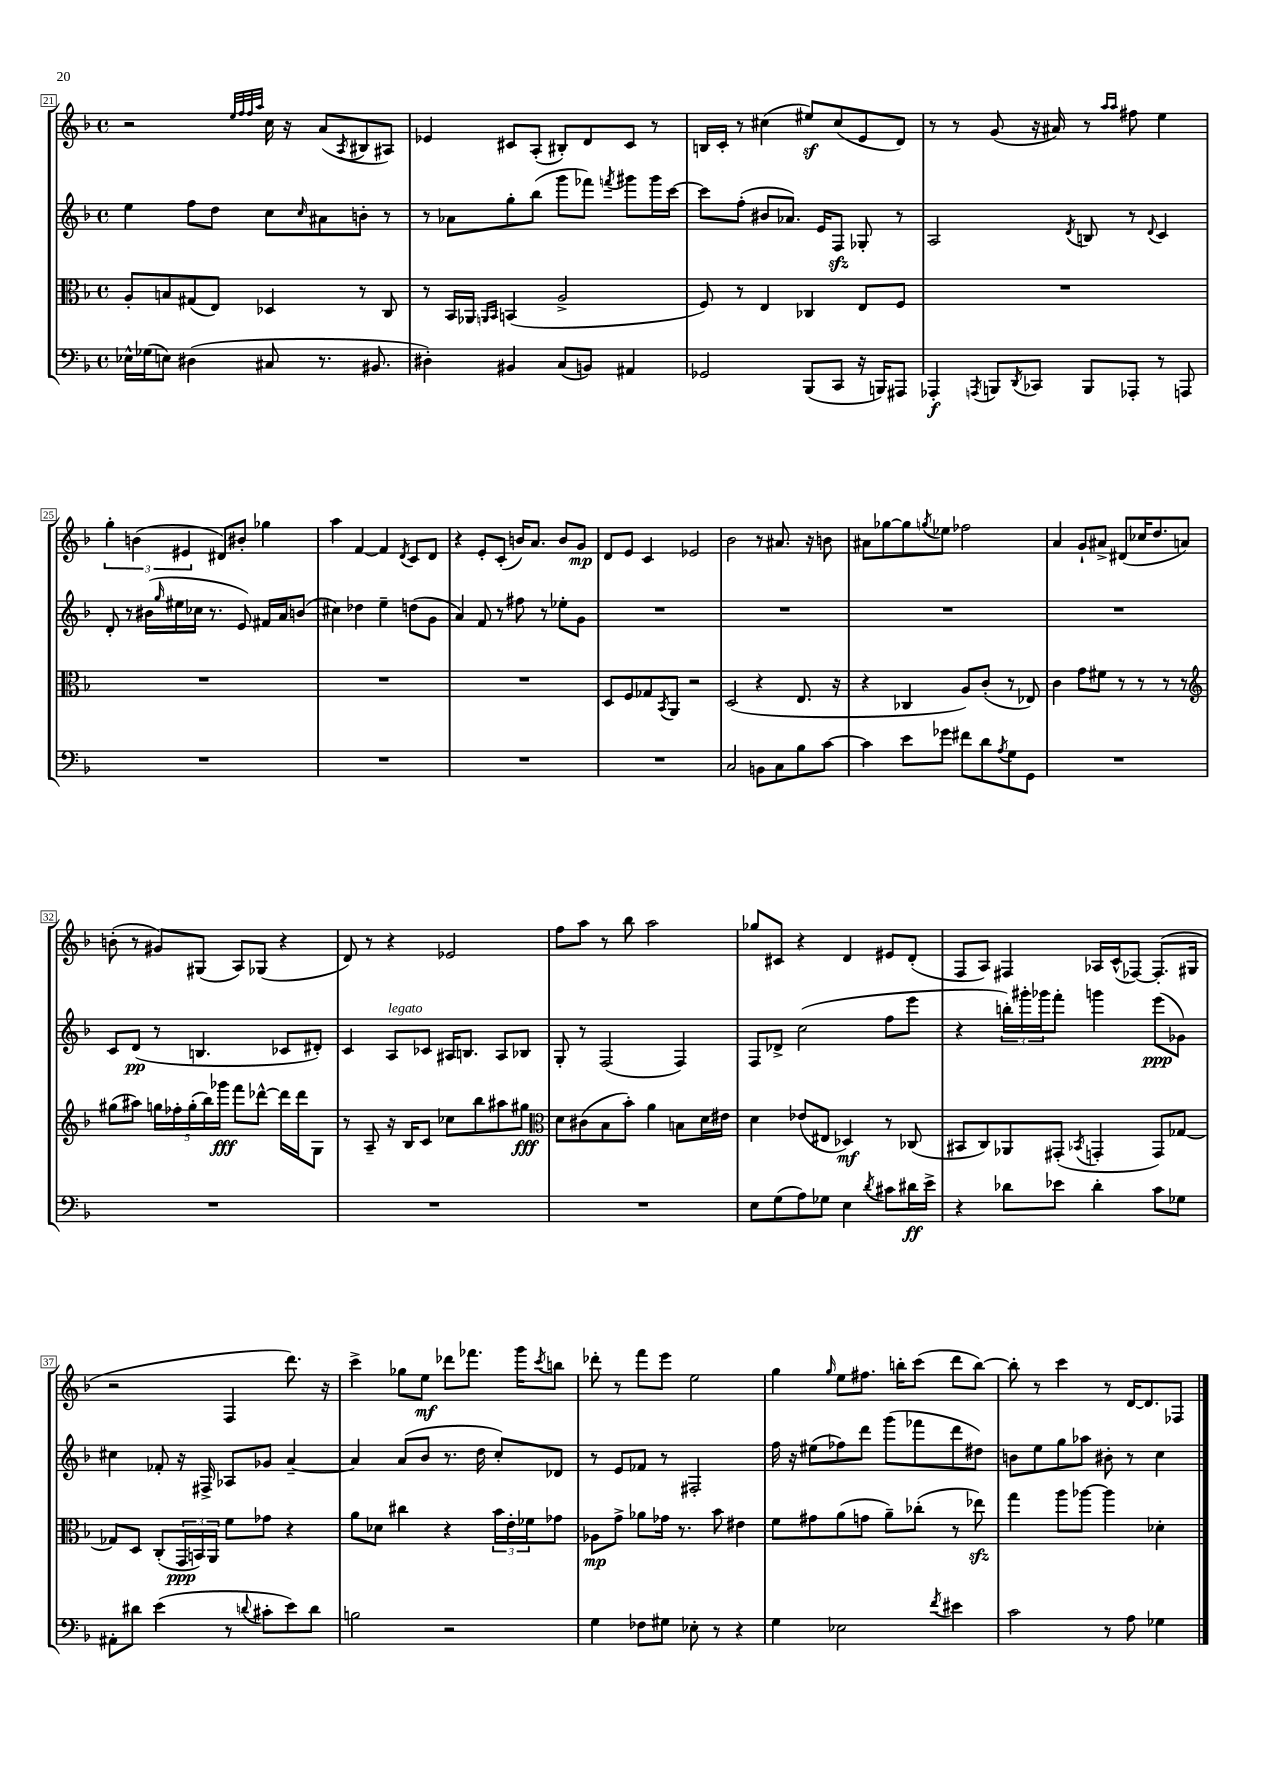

**kern	**dynam	**kern	**dynam	**kern	**dynam	**kern	**dynam
*part4	*part4	*part3	*part3	*part2	*part2	*part1	*part1
*staff4	*staff4	*staff3	*staff3	*staff2	*staff2	*staff1	*staff1
*clefF4	*	*clefC3	*	*clefG2	*	*clefG2	*
*k[b-]	*	*k[b-]	*	*k[b-]	*	*k[b-]	*
*M4/4	*	*M4/4	*	*M4/4	*	*M4/4	*
*met(c)	*	*met(c)	*	*met(c)	*	*met(c)	*
=21	=21	=21	=21	=21	=21	=21	=21
16E-X^^\LL	.	8A'/L	.	4ee\	.	2r	.
(16G-X\J	.	.	.	.	.	.	.
8En\J)	.	8Bn/	.	.	.	.	.
(4D#X\	.	(8G#X/	.	8ff\L	.	.	.
.	.	8E/J)	.	8dd\J	.	.	.
.	.	.	.	.	.	32qqee/LLL	.
.	.	.	.	.	.	32qqff/	.
.	.	.	.	.	.	32qqff/	.
.	.	.	.	.	.	32qqaa/JJJ	.
8C#X/	.	4D-X/	.	8cc\L	.	16cc\	.
.	.	.	.	.	.	16r	.
.	.	.	.	16qqcc/	.	.	.
8.r	.	.	.	8a#X\	.	(8a/L	.
.	.	.	.	.	.	8qA/	.
.	.	8r	.	8bn'\J	.	8B#X/	.
8.BB#X/	.	.	.	.	.	.	.
.	.	8C/	.	8r	.	8A#X/J)	.
=22	=22	=22	=22	=22	=22	=22	=22
4D#X'\)	.	8r	.	8r	.	4e-X/	.
.	.	16BB-/LL	.	8a-X\L	.	.	.
.	.	16AA-X/JJ	.	.	.	.	.
.	.	16qqAAn/LL	.	.	.	.	.
.	.	16qqBB-/JJ	.	.	.	.	.
4BB#X/	.	(4BBn/	.	8gg'\	.	8c#X/L	.
.	.	.	.	(8bb-\J	.	(8A'/J	.
(8C/L	.	2A^/	.	8ggg\L	.	8B#X'/L)	.
8BBn/J)	.	.	.	8fff-X\J)	.	8d/	.
.	.	.	.	8qfffn/	.	.	.
4AA#X/	.	.	.	8ggg#X\L	.	8c#/J	.
.	.	.	.	16ggg#\L	.	8r	.
.	.	.	.	[16ccc\JJ	.	.	.
=23	=23	=23	=23	=23	=23	=23	=23
2GG-X/	.	8F/)	.	8ccc\L]	.	16Bn/LL	.
.	.	.	.	.	.	16c'/JJ	.
.	.	8r	.	(8ff'\J	.	8r	.
.	.	4E/	.	8b#X/L	.	(4cc#X\	.
.	.	.	.	8.a-X/J)	.	.	.
(8BBB-/L	.	4C-X/	.	.	.	8ee#Xz/L)	.
.	.	.	.	16e/KL	.	.	.
8CC/J	.	.	.	8Fzz/J	.	(8cc#/	.
16r	.	8E/L	.	8G-X'/	.	8e/	.
16BBBn/KL)	.	.	.	.	.	.	.
8AAA#X/J	.	8F/J	.	8r	.	8d/J)	.
=24	=24	=24	=24	=24	=24	=24	=24
4AAA-X'/	f	1r	.	2A/	.	8r	.
.	.	.	.	.	.	8r	.
8qAAAn/	.	.	.	.	.	.	.
8BBBn/L	.	.	.	.	.	(8g/	.
8qDD/	.	.	.	.	.	.	.
8CC-X/J	.	.	.	.	.	16r	.
.	.	.	.	.	.	16a#X/)	.
.	.	.	.	8qd/	.	.	.
8BBB/L	.	.	.	8Bn/	.	8r	.
.	.	.	.	.	.	16qqaa/LL	.
.	.	.	.	.	.	16qqaa/JJ	.
8AAA-X'/J	.	.	.	8r	.	8ff#X\	.
.	.	.	.	8qqd/	.	.	.
8r	.	.	.	4c/	.	4ee\	.
8AAAn/	.	.	.	.	.	.	.
!!LO:LB:g=z
=25	=25	=25	=25	=25	=25	=25	=25
1r	.	1r	.	8d'/	.	6gg'\	.
.	.	.	.	8r	.	.	.
.	.	.	.	.	.	(6bn\	.
.	.	.	.	(16b#X\LL	.	.	.
.	.	.	.	16qqgg/	.	.	.
.	.	.	.	16ee#X\	.	.	.
.	.	.	.	.	.	6e#X/	.
.	.	.	.	16cc-X\JJ	.	.	.
.	.	.	.	8.r	.	.	.
.	.	.	.	.	.	8d#X/L)	.
.	.	.	.	8e/)	.	8b#X'/J	.
.	.	.	.	16f#X/LL	.	4gg-X\	.
.	.	.	.	16a/J	.	.	.
.	.	.	.	(8bn/J	.	.	.
=26	=26	=26	=26	=26	=26	=26	=26
1r	.	1r	.	4cc#X\)	.	4aa\	.
.	.	.	.	4dd-X\	.	[4f/	.
.	.	.	.	4ee~\	.	4f/]	.
.	.	.	.	.	.	8qd/	.
.	.	.	.	(8ddn\L	.	8c/L	.
.	.	.	.	8g\J	.	8d/J	.
=27	=27	=27	=27	=27	=27	=27	=27
1r	.	1r	.	4a/)	.	4r	.
.	.	.	.	8f/	.	8e'/L	.
.	.	.	.	8r	.	(8c'/J	.
.	.	.	.	8ff#X\	.	16bn/KL)	.
.	.	.	.	.	.	8.a/J	.
.	.	.	.	8r	.	.	.
.	.	.	.	8ee-X'\L	.	8b/L	.
.	.	.	.	8g\J	.	8g/J	mp
=28	=28	=28	=28	=28	=28	=28	=28
1r	.	8D/L	.	1r	.	8d/L	.
.	.	8F/	.	.	.	8e/J	.
.	.	8G-X/	.	.	.	4c/	.
.	.	8qBB-/	.	.	.	.	.
.	.	8AA/J	.	.	.	.	.
.	.	2r	.	.	.	2e-X/	.
=29	=29	=29	=29	=29	=29	=29	=29
2C/	.	(2D/	.	1r	.	2b-\	.
8BBn\L	.	4r	.	.	.	8r	.
8C\	.	.	.	.	.	8.a#X/	.
8B-\	.	8.E/	.	.	.	.	.
.	.	.	.	.	.	16r	.
[8c\J	.	.	.	.	.	8bn\	.
.	.	16r	.	.	.	.	.
=30	=30	=30	=30	=30	=30	=30	=30
4c\]	.	4r	.	1r	.	8a#X\L	.
.	.	.	.	.	.	[8gg-X\	.
8e\L	.	4C-X/	.	.	.	8gg-\]	.
.	.	.	.	.	.	8qggn/	.
8g-X\J	.	.	.	.	.	8ee-X\J	.
8f#X\L	.	8A/L)	.	.	.	2ff-X\	.
8d\	.	(8c'/J	.	.	.	.	.
8qA/	.	.	.	.	.	.	.
8G\	.	8r	.	.	.	.	.
8GG\J	.	8E-X/)	.	.	.	.	.
=31	=31	=31	=31	=31	=31	=31	=31
1r	.	4c\	.	1r	.	4a/	.
.	.	8g\L	.	.	.	8g`/L	.
.	.	8f#X\J	.	.	.	8a#X^/J	.
.	.	8r	.	.	.	(8d#X/L	.
.	.	8r	.	.	.	16cc-X/K	.
.	.	.	.	.	.	8.dd/	.
.	.	8r	.	.	.	.	.
.	.	8r	.	.	.	8an/J)	.
!!LO:LB:g=z
=32	=32	=32	=32	=32	=32	=32	=32
*	*	*clefG2	*	*	*	*	*
1r	.	(8gg#X\L	.	8c/L	.	(8bn'\	.
.	.	8aa#X\J)	.	(8d/J	pp	8r	.
.	.	20ggn\LL	.	8r	.	8g#X/L)	.
.	.	20ff-X'\	.	.	.	.	.
.	.	(20gg'\	.	.	.	.	.
.	.	.	.	4.Bn/	.	(8G#X/J	.
.	.	20bb-\)	.	.	.	.	.
.	.	20ggg-X\JJ	fff	.	.	.	.
.	.	8fff\L	.	.	.	8A/L)	.
.	.	[8ddd-X^^\J	.	.	.	(8G-X/J	.
.	.	16ddd-\LL]	.	8c-X/L	.	4r	.
.	.	16ddd-\J	.	.	.	.	.
.	.	8G\J	.	8d#X'/J)	.	.	.
=33	=33	=33	=33	=33	=33	=33	=33
1r	.	8r	.	4c/	.	8d/)	.
.	.	8A~/	.	.	.	8r	.
!	!	!	!	!LO:TX:a:i:t=legato	!	!	!
.	.	16r	.	8A/L	.	4r	.
.	.	16B-/KL	.	.	.	.	.
.	.	8c/J	.	8c-X/J	.	.	.
.	.	8cc-X\L	.	16A#X/KL	.	2e-X/	.
.	.	.	.	8.Bn/J	.	.	.
.	.	8bb-\	.	.	.	.	.
.	.	8aa#X\	.	8A#/L	.	.	.
.	.	8gg#X\J	fff	8B-X/J	.	.	.
=34	=34	=34	=34	=34	=34	=34	=34
*	*	*clefC3	*	*	*	*	*
1r	.	8d\L	.	8G'/	.	8ff\L	.
.	.	(8c#X\	.	8r	.	8aa\J	.
.	.	8B-\	.	(2F/	.	8r	.
.	.	8b-'\J)	.	.	.	8bb-\	.
.	.	4a\	.	.	.	2aa\	.
.	.	8Bn\L	.	4F/)	.	.	.
.	.	16d\L	.	.	.	.	.
.	.	16e#X\JJ	.	.	.	.	.
=35	=35	=35	=35	=35	=35	=35	=35
8E\L	.	4d\	.	8F/L	.	8gg-X/L	.
(8G\	.	.	.	8d-X^/J	.	8c#X/J	.
8A\)	.	(8e-X/L	.	(2cc\	.	4r	.
8G-X\J	.	8E#X/J	.	.	.	.	.
4E\	.	4D-X/)	mf	.	.	4d/	.
8qd/	.	.	.	.	.	.	.
8c#X\L	.	8r	.	8ff\L	.	8e#X/L	.
16d#X\L	ff	(8C-X/	.	8eee\J	.	(8d'/J	.
16e^\JJ	.	.	.	.	.	.	.
=36	=36	=36	=36	=36	=36	=36	=36
4r	.	8BB#X/L	.	4r	.	8F/L	.
.	.	8C/)	.	.	.	8A/J)	.
8d-X\L	.	8AA-X/	.	24bbn'\LL)	.	4F#X/	.
.	.	.	.	24ggg#X'\	.	.	.
.	.	.	.	24ggg-X\J	.	.	.
8e-X\J	.	(8GG#X'/J	.	8fff'\J	.	.	.
.	.	8qBB-X/	.	.	.	.	.
4d-'\	.	4GGn'/	.	4gggn\	.	16A-X/LL	.
.	.	.	.	.	.	(16c^^/J	.
.	.	.	.	.	.	[8F-X/J)	.
8c\L	.	8GG/L)	.	(8eee\L	ppp	(8.F-'/L]	.
8G-X\J	.	[8G-X/J	.	8g-X\J)	.	.	.
.	.	.	.	.	.	16G#X/Jk	.
!!LO:LB:g=z
=37	=37	=37	=37	=37	=37	=37	=37
8AA#X'\L	.	8G-X/L]	.	4cc#X\	.	2r	.
8d#X\J	.	8D/J	.	.	.	.	.
(4e\	.	(8C'/L	.	8f-X'/	.	.	.
.	.	24GG/L	ppp	16r	.	.	.
.	.	24BBn/)	.	.	.	.	.
.	.	.	.	16F#X^/	.	.	.
.	.	24AA/JJ	.	.	.	.	.
8r	.	8f\L	.	8A-X/L	.	4F/	.
8qqdn/	.	.	.	.	.	.	.
8c#X'\L	.	8g-X\J	.	8g-X/J	.	.	.
8e\)	.	4r	.	[4a~/	.	8.ddd\)	.
8d\J	.	.	.	.	.	.	.
.	.	.	.	.	.	16r	.
=38	=38	=38	=38	=38	=38	=38	=38
2Bn\	.	8a\L	.	4a/]	.	4ccc^\	.
.	.	8d-X\J	.	.	.	.	.
.	.	4cc#X\	.	(8a/L	.	8gg-X\L	.
.	.	.	.	8b-/J	.	8ee\J	mf
2r	.	4r	.	8.r	.	8ddd-X\L	.
.	.	.	.	.	.	8.fff-X\J	.
.	.	.	.	16dd\	.	.	.
.	.	24b-\LL	.	8cc'/L)	.	.	.
.	.	24e'\	.	.	.	.	.
.	.	.	.	.	.	16ggg\KL	.
.	.	24f-X\J	.	.	.	.	.
.	.	.	.	.	.	8qccc/	.
.	.	8g-X\J	.	8d-X/J	.	8bbn\J	.
=39	=39	=39	=39	=39	=39	=39	=39
4G\	.	8A-X\L	mp	8r	.	8ddd-X'\	.
.	.	8g^\J	.	8e/L	.	8r	.
8F-X\L	.	8a-X\L	.	8f-X/J	.	8fff\L	.
8G#X\J	.	16g-X\Jk	.	8r	.	8eee\J	.
.	.	8.r	.	.	.	.	.
8E-X'\	.	.	.	2F#X'/	.	2ee\	.
8r	.	8b-\	.	.	.	.	.
4r	.	4e#X\	.	.	.	.	.
=40	=40	=40	=40	=40	=40	=40	=40
4G\	.	8f\L	.	16ff\	.	4gg\	.
.	.	.	.	16r	.	.	.
.	.	8g#X\	.	(8ee#X\L	.	.	.
.	.	.	.	.	.	16qqgg/	.
2E-X\	.	(8a\	.	8ff-X\)	.	8ee\L	.
.	.	8gn\J	.	8ddd\J	.	8.ff#X\J	.
.	.	8a~\L)	.	(8ggg\L	.	.	.
.	.	.	.	.	.	16bbn'\KL	.
.	.	(8cc-X'\J	.	8fff-X\	.	(8ccc\J	.
8qf/	.	.	.	.	.	.	.
4e#X\	.	8r	.	8ddd\	.	8ddd\L	.
.	.	8ee-Xzz\)	.	8dd#X\J)	.	[8bb\J)	.
=41	=41	=41	=41	=41	=41	=41	=41
2c\	.	4gg\	.	8bn\L	.	8bb'\]	.
.	.	.	.	8ee\	.	8r	.
.	.	8aa\L	.	8gg\	.	4ccc\	.
.	.	[8aa-X\J	.	8aa-X\J	.	.	.
8r	.	4aa-\]	.	8b#X'\	.	8r	.
8A\	.	.	.	8r	.	[16d/KL	.
.	.	.	.	.	.	8.d/]	.
4G-X\	.	4d-X'\	.	4cc\	.	.	.
.	.	.	.	.	.	8F-X/J	.
==	==	==	==	==	==	==	==
*-	*-	*-	*-	*-	*-	*-	*-
